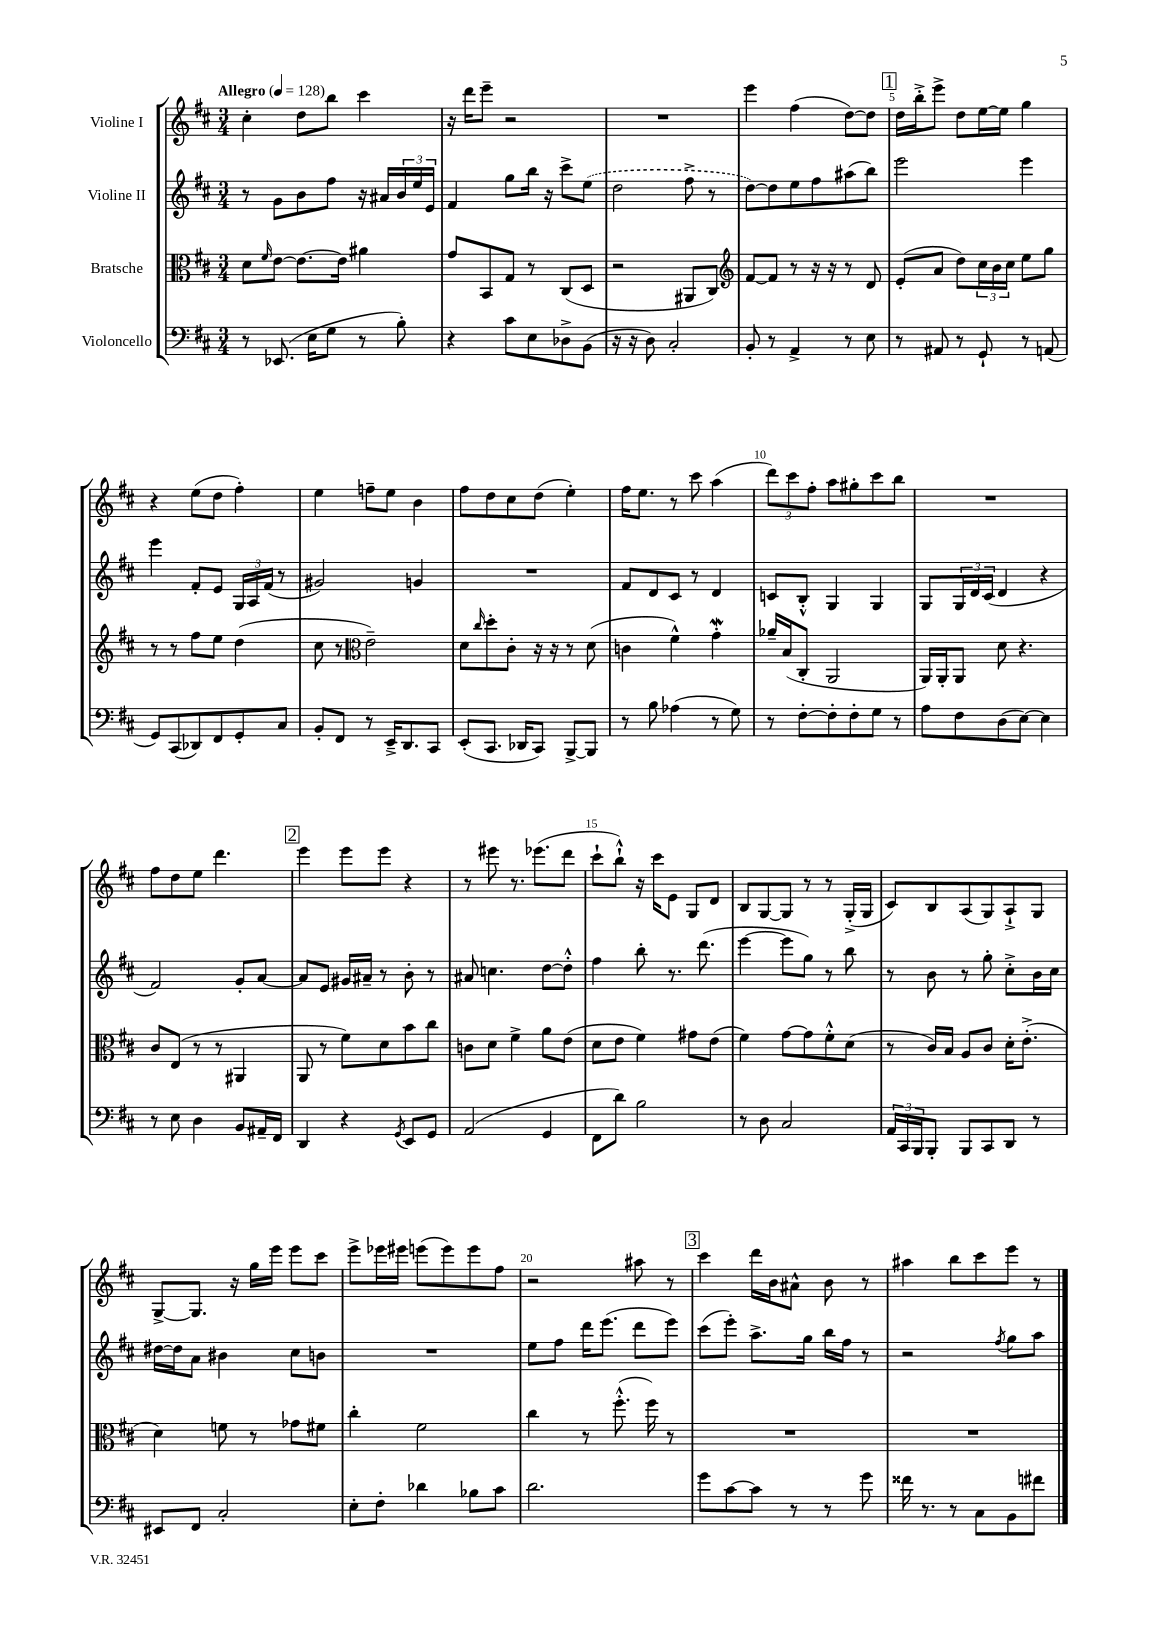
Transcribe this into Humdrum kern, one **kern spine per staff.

**kern	**kern	**kern	**kern
*part4	*part3	*part2	*part1
*staff4	*staff3	*staff2	*staff1
*I"Violoncello	*I"Bratsche	*I"Violine II	*I"Violine I
*clefF4	*clefC3	*clefG2	*clefG2
*k[f#c#]	*k[f#c#]	*k[f#c#]	*k[f#c#]
*M3/4	*M3/4	*M3/4	*M3/4
*MM128	*MM128	*MM128	*MM128
=1	=1	=1	=1
!	!	!	!LO:TX:a:B:t=Allegro
8r	8d\L	8r	4cc#'\
.	16qqf#/	.	.
(8.EE-X/	[8e\J	8g\L	.
.	8.e\L_	8b\	8dd\L
16E\KL	.	.	.
8G\J	.	8ff#\J	8bb\J
.	16e\Jk]	.	.
8r	4a#X\	16r	4ccc#\
.	.	16a#X/LL	.
8B'\)	.	24b/	.
.	.	24ee/	.
.	.	24e/JJ	.
=2	=2	=2	=2
4r	8g/L	4f#/	16r
.	.	.	16ddd\KL
.	8BB/	.	8eee~\J
8c#\L	8G/J	8gg\L	2r
8E\	8r	16bb\Jk	.
.	.	16r	.
8D-X^\	(8C#/L	8ccc#^\L	.
(8BB\J	8D/J	(8ee\J	.
=3	=3	=3	=3
16r	2r	2dd\	2.r
16r	.	.	.
8D\)	.	.	.
2C#'/	.	.	.
.	8AA#X/L	8ff#^\	.
.	8C#/J)	8r	.
=4	=4	=4	=4
*	*clefG2	*	*
8BB'/	[8f#/L	[8dd\L)	4eee\
8r	8f#/J]	8dd\]	.
4AA^/	8r	8ee\	(4ff#\
.	16r	8ff#\	.
.	16r	.	.
8r	8r	(8aa#X\	[8dd\L)
8E\	8d/	8bb\J)	8dd\J]
!!LO:REH:place=s1:t=1
=5	=5	=5	=5
8r	(8e'/L	2eee\	16dd\LL
.	.	.	16bb'^\J
8AA#X/	8a/J	.	8eee^\J
8r	8dd\L)	.	8dd\L
8GG`/	24cc#\L	.	[16ee\L
.	24b\	.	.
.	.	.	16ee\JJ]
.	24cc#\JJ	.	.
8r	8ee\L	4eee\	4gg\
(8AAn/	8gg\J	.	.
!!LO:LB:g=z
=6	=6	=6	=6
8GG/L)	8r	4eee\	4r
(8CC#/	8r	.	.
8DD-X/)	8ff#\L	8f#'/L	(8ee\L
8FF#/	8ee\J	8e/J	8dd\J
8GG'/	(4dd\	24G/LL	4ff#'\)
.	.	24A/	.
.	.	(24f#/JJ	.
8C#/J	.	8r	.
=7	=7	=7	=7
8BB'/L	8cc#\	2g#X/)	4ee\
8FF#/J	8r	.	.
*	*clefC3	*	*
8r	2e~\)	.	8ffn~\L
16EE~^/KL	.	.	8ee\J
8.DD/	.	.	.
.	.	4gn/	4b\
8CC#/J	.	.	.
=8	=8	=8	=8
(8EE'/L	8d\L	2.r	8ff#\L
.	16qqcc#/	.	.
8.CC#/J	8dd'\	.	8dd\
.	8c#'\J	.	8cc#\
16DD-X/KL	.	.	.
8CC#/J)	16r	.	(8dd\J
.	16r	.	.
[8BBB^/L	8r	.	4ee'\)
8BBB/J]	(8d\	.	.
=9	=9	=9	=9
8r	4cn\	8f#/L	16ff#\KL
.	.	.	8.ee\J
8B\	.	8d/	.
(4A-X\	4f#^^\)	8c#/J	8r
.	.	8r	8ccc#\
8r	4gw'\	4d/	(4aa\
8G\)	.	.	.
=10	=10	=10	=10
8r	16a-X~/LL	8cn/L	12ddd\L)
.	(16B/J	.	.
.	.	.	12ccc#\
[8F#'\L	8C#'/J	8B'^^/J	.
.	.	.	12ff#'\J
8F#'\]	2AA/	4G/	8aa\L
8F#'\	.	.	8gg#X'\
8G\J	.	4G/	8ccc#\
8r	.	.	8bb\J
=11	=11	=11	=11
8A\L	16AA/LL)	8G/L	2.r
.	16AA'/J	.	.
8F#\	8AA/J	24G/L	.
.	.	24d/	.
.	.	(24c#/JJ	.
(8D\	8d\	4d/	.
[8E\J)	4.r	.	.
4E\]	.	4r	.
!!LO:LB:g=z
=12	=12	=12	=12
8r	8c#/L	2f#/)	8ff#\L
8E\	(8E/J	.	8dd\
4D\	8r	.	8ee\J
.	8r	.	4.ddd\
8BB/L	4AA#X/	8g'/L	.
16AA#X~/L	.	[8a/J	.
16FF#/JJ	.	.	.
!!LO:REH:place=s1:t=2
=13	=13	=13	=13
4DD/	8AA/	8a/L]	4eee\
.	8r	8e/J	.
4r	8f#\L)	16g#X/LL	8eee\L
.	.	16a#X~/JJ	.
.	8d\	8r	8eee\J
8qGG/	.	.	.
8EE/L	8b\	8b'\	4r
8GG/J	8cc#\J	8r	.
=14	=14	=14	=14
(2AA/	8cn\L	8a#X/	8r
.	8d\J	4.ccn\	8eee#X\
.	4f#^\	.	8.r
.	.	.	(8.eee-X\L
4GG/	8a\L	[8dd\L	.
.	(8e\J	8dd'^^\J]	8ddd\J
=15	=15	=15	=15
8FF#\L	8d\L	4ff#\	8ccc#`\L
8d\J)	8e\J	.	8bb`^^\J)
2B\	4f#\)	8bb'\	16r
.	.	.	16ccc#\KL
.	.	8.r	8e\J
.	8g#X\L	.	8G/L
.	.	(8.ddd\	.
.	(8e\J	.	8d/J
=16	=16	=16	=16
8r	4f#\)	[4eee\	8B/L
8D\	.	.	[8G/
2C#/	[8g\L	8eee\L]	8G/J]
.	8g\]	8gg\J)	8r
.	8f#'^^\	8r	8r
.	(8d\J	8bb\	(16G'^/LL
.	.	.	16G/JJ
=17	=17	=17	=17
24AA/LL	8r	8r	8c#/L)
24CC#/	.	.	.
24BBB/J	.	.	.
8BBB'/J	16c#/LL)	8b\	8B/
.	16B/JJ	.	.
8BBB/L	8A/L	8r	(8A/
8CC#/	8c#/J	8gg'\	8G/)
8DD/J	16d'\KL	8cc#'^\L	8A`^/
.	(8.e'^\J	.	.
8r	.	16b\L	8G/J
.	.	16cc#\JJ	.
!!LO:LB:g=z
=18	=18	=18	=18
8EE#X/L	4d\)	[16dd#X\LL	[8G^/L
.	.	16dd#\J]	.
8FF#/J	.	8a\J	8.G/J]
2C#'/	8fn\	4b#X\	.
.	.	.	16r
.	8r	.	16gg\LL
.	.	.	16eee\JJ
.	8g-X\L	8cc#\L	8eee\L
.	8f#X\J	8bn\J	8ccc#\J
=19	=19	=19	=19
8E'\L	4cc#'\	2.r	8eee^\L
8F#'\J	.	.	16eee-X\L
.	.	.	16eee#X\JJ
4d-X\	2f#\	.	(8eeen\L
.	.	.	8eee\)
8B-X\L	.	.	8eee\
8c#\J	.	.	8ff#\J
=20	=20	=20	=20
2.d\	4cc#\	8ee\L	2r
.	.	8ff#\J	.
.	8r	16ddd\KL	.
.	.	(8.eee\J	.
.	(8.ff#'^^\	.	.
.	.	8ddd\L	8aa#X\
.	16ff#\)	.	.
.	8r	8eee\J)	8r
!!LO:REH:place=s1:t=3
=21	=21	=21	=21
8g\L	2.r	(8ccc#\L	4ccc#\
[8c#\	.	8eee'\J)	.
8c#\J]	.	8.aa^\L	16ddd\LL
.	.	.	16b\J
8r	.	.	8a#X^^\J
.	.	16gg\Jk	.
8r	.	16bb\LL	8b\
.	.	16ff#\JJ	.
8g\	.	8r	8r
=22	=22	=22	=22
16f##X\	2.r	2r	4aa#X\
8.r	.	.	.
8r	.	.	8bb\L
8C#\L	.	.	8ccc#\
.	.	8qff#/	.
8BB\	.	8gg\L	8eee\J
8f#X\J	.	8aa\J	8r
==	==	==	==
*-	*-	*-	*-
